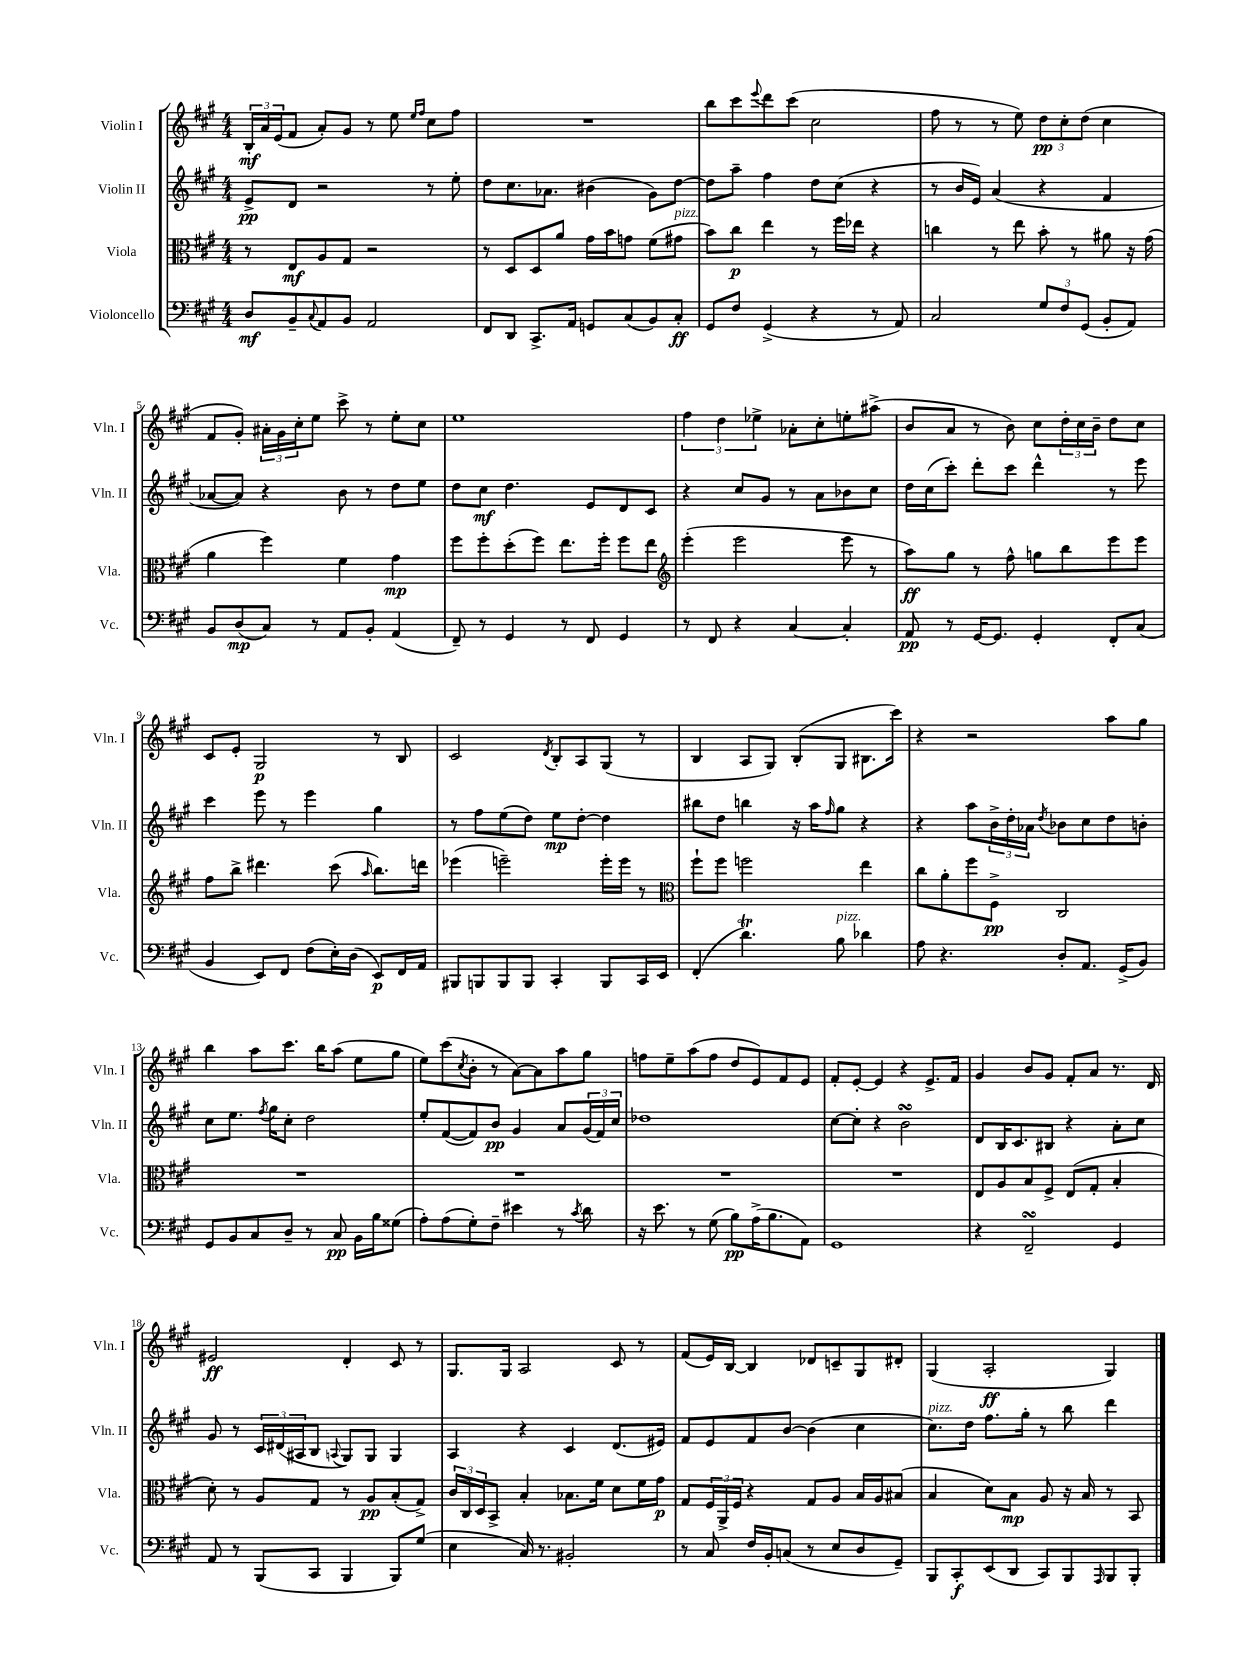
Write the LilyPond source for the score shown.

<<
\new StaffGroup <<
\new Staff = "s0" \with { instrumentName = "Violin I" shortInstrumentName = "Vln. I" } {
    \clef treble \key a \major \numericTimeSignature \time 4/4
    \tuplet 3/2 { b16-.\mf a'16 e'16( } fis'8 a'8-.) gis'8 r8 e''8 \grace { e''16 fis''16 } cis''8 fis''8 |
    R1 |
    b''8 cis'''8 \appoggiatura { e'''8 } d'''8 cis'''8( cis''2 |
    fis''8 r8 r8 e''8) \tuplet 3/2 { d''8\pp cis''8-. d''8( } cis''4 |
    fis'8 gis'8-.) \tuplet 3/2 { ais'16-. gis'16 cis''16-. } e''8 cis'''8-> r8 e''8-. cis''8 |
    e''1 |
    \tuplet 3/2 { fis''4 d''4 ees''4-> } aes'8-. cis''8-. e''8-. ais''8->( |
    b'8 a'8 r8 b'8) cis''8 \tuplet 3/2 { d''16-. cis''16 b'16-- } d''8 cis''8 |
    cis'8 e'8-. gis2\p r8 b8 |
    cis'2 \acciaccatura { d'8 } b8-. a8 gis8( r8 |
    b4 a8 gis8) b8-.( gis8 bis8. cis'''16) |
    r4 r2 a''8 gis''8 |
    b''4 a''8 cis'''8. b''16 a''8( e''8 gis''8 |
    e''8) cis'''8( \acciaccatura { cis''8 } b'8-. r8 a'8~) a'8 a''8 gis''8 |
    f''8 e''8-- a''8( f''8 d''8 e'8) fis'8 e'8 |
    fis'8-. e'8~-. e'4 r4 e'8.-> fis'16 |
    gis'4 b'8 gis'8 fis'8-. a'8 r8. d'16 |
    eis'2\ff d'4-. cis'8 r8 |
    gis8. gis16 a2 cis'8 r8 |
    fis'8( e'16) b16~ b4 des'8 c'8-- gis8 dis'8-. |
    gis4( a2-.\ff gis4) \bar "|." |
}
\new Staff = "s1" \with { instrumentName = "Violin II" shortInstrumentName = "Vln. II" } {
    \clef treble \key a \major \numericTimeSignature \time 4/4
    e'8->\pp d'8 r2 r8 e''8-. |
    d''8 cis''8. aes'8. bis'4( gis'8) d''8~ |
    d''8 a''8-- fis''4 d''8 cis''8( r4 |
    r8 b'16 e'16) a'4( r4 fis'4 |
    aes'8~ aes'8) r4 b'8 r8 d''8 e''8 |
    d''8 cis''8\mf d''4. e'8 d'8 cis'8 |
    r4 cis''8 gis'8 r8 a'8 bes'8 cis''8 |
    d''16 cis''16( cis'''8-.) d'''8-. cis'''8 d'''4-^ r8 e'''8 |
    cis'''4 e'''8 r8 e'''4 gis''4 |
    r8 fis''8 e''8( d''8) e''8\mp d''8~-. d''4 |
    bis''8 d''8 b''4 r16 a''16 \grace { fis''16 } gis''8 r4 |
    r4 a''8 \tuplet 3/2 { b'16-> d''16-. aes'16 } \acciaccatura { d''8 } bes'8 cis''8 d''8 b'8-. |
    cis''8 e''8. \acciaccatura { fis''8 } gis''16 cis''8-. d''2 |
    e''8-. fis'8~( fis'8) b'8\pp gis'4 a'8 \tuplet 3/2 { gis'16( fis'16) cis''16 } |
    des''1 |
    cis''8~ cis''8-. r4 b'2\turn |
    d'8 b16 cis'8. bis8 r4 a'8-. cis''8 |
    gis'8 r8 \tuplet 3/2 { cis'16 dis'16( ais16 } b8 \appoggiatura { a8 } gis8) gis8 gis4 |
    a4 r4 cis'4 d'8.( eis'16) |
    fis'8 e'8 fis'8 b'8~ b'4( cis''4 |
    cis''8.^\markup { \italic "pizz." }) d''16 fis''8. gis''16-. r8 b''8 d'''4 \bar "|." |
}
\new Staff = "s2" \with { instrumentName = "Viola" shortInstrumentName = "Vla." } {
    \clef alto \key a \major \numericTimeSignature \time 4/4
    r8 e8\mf a8 gis8 r2 |
    r8 d8 d8 a'8 gis'16 b'16 g'8 fis'8( gis'8^\markup { \italic "pizz." } |
    b'8) cis''8\p e''4 r8 fis''16 ees''16 r4 |
    c''4 r8 e''8 b'8-. r8 ais'8 r16 gis'16( |
    a'4 fis''4) fis'4 gis'4\mp |
    fis''8 fis''8-. d''8-.( fis''8) e''8. fis''16-. fis''8 e''8 |
    \clef treble e'''4-.( e'''2 e'''8 r8 |
    a''8\ff) gis''8 r8 fis''8-^ g''8 b''8 e'''8 e'''8 |
    fis''8 b''8-> dis'''4. cis'''8( \grace { a''16 } b''8.) d'''16 |
    ees'''4( e'''2--) e'''16-. e'''16 r8 |
    \clef alto fis''8-! fis''8 f''2 e''4 |
    cis''8 a'8-. fis''8 fis8->\pp cis2 |
    R1 |
    R1 |
    R1 |
    R1 |
    e8 a8 b8 fis8-> e8( gis8-. b4-. |
    d'8-.) r8 a8 gis8 r8 a8\pp b8-.( gis8->) |
    \tuplet 3/2 { cis'16 cis16 d16 } b,8-> b4-. bes8. fis'16 d'8 fis'16 gis'16\p |
    gis8 \tuplet 3/2 { fis16 a,16-> fis16 } r4 gis8 a8 b16 a16 bis8( |
    b4 d'8) b8\mp a8 r16 b16 r8 b,8 \bar "|." |
}
\new Staff = "s3" \with { instrumentName = "Violoncello" shortInstrumentName = "Vc." } {
    \clef bass \key a \major \numericTimeSignature \time 4/4
    d8\mf b,8-- \appoggiatura { cis8 } a,8 b,8 a,2 |
    fis,8 d,8 cis,8.-> a,16 g,8 cis8( b,8) cis8-.\ff |
    gis,8 fis8 gis,4->( r4 r8 a,8) |
    cis2 \tuplet 3/2 { gis8 fis8 gis,8( } b,8-. a,8) |
    b,8 d8\mp( cis8) r8 a,8 b,8-. a,4( |
    fis,8--) r8 gis,4 r8 fis,8 gis,4 |
    r8 fis,8 r4 cis4~ cis4-. |
    a,8\pp r8 gis,16~ gis,8. gis,4-. fis,8-. cis8( |
    b,4 e,8) fis,8 fis8( e16-.) d16( e,8\p) fis,16 a,16 |
    bis,,8 b,,8 b,,8 b,,8 cis,4-. b,,8 cis,16 e,16 |
    fis,4-.( d'4.\trill) b8^\markup { \italic "pizz." } des'4 |
    a8 r4. d8-. a,8. gis,16->( b,8) |
    gis,8 b,8 cis8 d8-- r8 cis8\pp b,16 b16 gisis8( |
    a8-.) a8( gis8-.) fis8-- eis'4 r8 \acciaccatura { cis'8 } d'8 |
    r16 e'8. r8 gis8( b8\pp) a16->( b8. a,8) |
    gis,1 |
    r4 fis,2--\turn gis,4 |
    a,8 r8 b,,8( cis,8 b,,4 b,,8) gis8( |
    e4 cis16) r8. bis,2-. |
    r8 cis8 fis16 b,16-. c8( r8 e8 d8 gis,8--) |
    b,,8 cis,8-.\f e,8( d,8 cis,8) b,,8 \grace { a,,16 } b,,8 b,,8-. \bar "|." |
}
>>
>>
